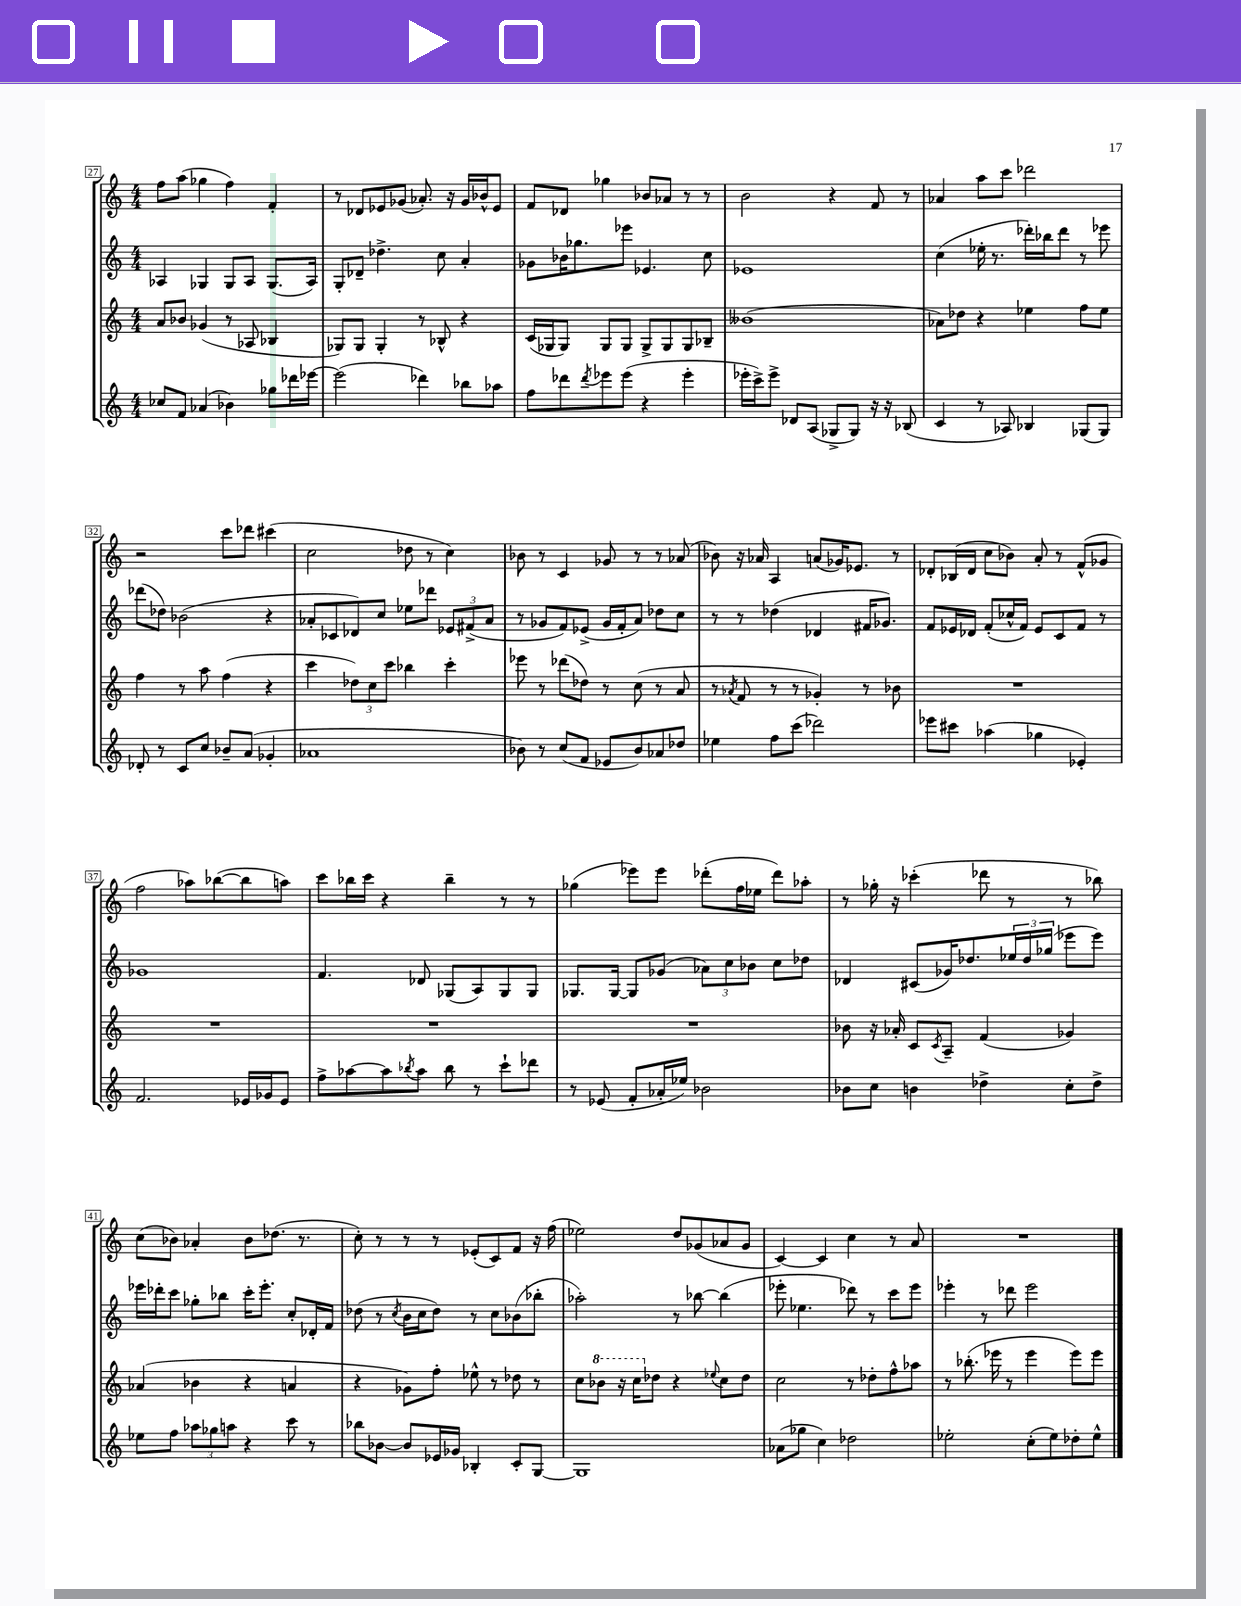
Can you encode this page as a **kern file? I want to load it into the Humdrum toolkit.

**kern	**kern	**kern	**kern
*part4	*part3	*part2	*part1
*staff4	*staff3	*staff2	*staff1
*clefG2	*clefG2	*clefG2	*clefG2
*k[]	*k[]	*k[]	*k[]
*M4/4	*M4/4	*M4/4	*M4/4
=27	=27	=27	=27
8cc-X/L	8a/L	4A-X/	8ff\L
8f/J	8b-X/J	.	(8aa\J
(4a-X/	(4g-X/	4G-X/	4gg-X\
4b-X\)	8r	8G-/L	4ff\)
.	8A-X/	8A-/J	.
8gg-X\L	4B-X/	(8.G-/L	4f'/
16ddd-X\L	.	.	.
[16eee-X\JJ	.	16A-/Jk)	.
=28	=28	=28	=28
(2eee-\]	8G-X/L)	8G'/L	8r
.	8G-/J	8d-X~/J	8d-X/L
.	4G-'/	4.dd-X^\	8e-X/
.	.	.	(8g-X/J
4ddd-X\)	8r	.	8.a-X'/)
.	8B-X^^/	8cc\	.
.	.	.	16r
8bb-X\L	4r	4a'/	16g-/LL
.	.	.	16b-X^^/J
8aa-X\J	.	.	8e-/J
=29	=29	=29	=29
8ff\L	(16c/LL	8g-X\L	8f/L
.	16G-X/J	.	.
8ddd-X\	8G-/J)	16b-X\K	8d-X/J
.	.	8.gg-X\	.
8qddd-/	.	.	.
8eee-X\	8G-/L	.	4gg-X\
(8eee-\J	8G-/J	8eee-X\J	.
4r	8G-^/L	4.e-X/	8b-X/L
.	8G-/	.	8a-X/J
4eee-'\	8G-/	.	8r
.	8B-X~/J	8cc\	8r
=30	=30	=30	=30
16eee-X'\LL	(1b--X	1e-X	2b\
16ccc^\J)	.	.	.
8eee-^\J	.	.	.
8d-X/L	.	.	.
(8A/J	.	.	.
8G-X^/L	.	.	4r
8G-/J)	.	.	.
16r	.	.	8f/
16r	.	.	.
(8B-X/	.	.	8r
=31	=31	=31	=31
4c/	8a-X\L)	(4cc\	4a-X/
.	8dd-X\J	.	.
8r	4r	16ee-X'\	8aa\L
.	.	8.r	.
8A-X/)	.	.	8ccc\J
4B-X/	4ee-X\	16ddd-X'\LL)	2ddd-X\
.	.	16bb-X\J	.
.	.	8ddd-\J	.
(8G-X/L	8ff\L	8r	.
8G-/J)	8ee-\J	8eee-X\	.
!!LO:LB:g=z
=32	=32	=32	=32
8d-X'/	4ff\	(8ddd-X\L	2r
8r	.	8dd-X\J)	.
8c/L	8r	(2b-X\	.
8cc/J	8aa\	.	.
8b-X~/L	(4ff\	.	8ccc\L
(8a/J	.	.	8ddd-X\J
4g-X'/	4r	4r	(4ccc#X\
=33	=33	=33	=33
1a-X	4ccc\	8a-X'/L	2cc\
.	.	8c-X/	.
.	12dd-X\L)	8d-X/)	.
.	12cc\	.	.
.	.	8cc/J	.
.	12ccc\J	.	.
.	4bb-X\	8ee-X\L	8dd-X\
.	.	8ddd-X\J	8r
.	4ccc'\	12e-X/L	4cc\)
.	.	(12f#X^/	.
.	.	12a-/J	.
=34	=34	=34	=34
8b-X\)	8eee-X\	8r	8b-X\
8r	8r	8g-X/L	8r
(8cc/L	(8ddd-X\L	8f/)	4c/
8f/J	8dd-X\J)	(8e-X^/J	.
8e-X/L	8r	16g-/LL	8g-X/
.	.	16f'/J	.
8b-/)	(8cc\	8a/J)	8r
8a-X/	8r	8dd-X\L	8r
8dd-X/J	8a/	8cc\J	(8a-X/
=35	=35	=35	=35
4ee-X\	8r	8r	8b-X\)
.	8qa-X/	.	.
.	8f/	8r	16r
.	.	.	16a-X/
8ff\L	8r	(4dd-X\	4A/
(8ccc\J	8r	.	.
2ddd-X\)	4g-X'/)	4d-X/	(8an/L
.	.	.	16g-X/K)
.	.	.	8.e-X/J
.	8r	16f#X/KL	.
.	.	8.g-X/J)	.
.	8b-X\	.	8r
=36	=36	=36	=36
8eee-X\L	1r	8f/L	8d-X'/L
8ccc#X\J	.	16e-X/L	(16B-X/L
.	.	16d-X/JJ	16d-/JJ
(4aa-X\	.	(8f'/L	8cc\L
.	.	16cc-X^^/L	8b-X\J)
.	.	16f/JJ)	.
4gg-X\	.	8e-/L	8a'/
.	.	8c/	8r
4e-X'/)	.	8f/J	(8f^^/L
.	.	8r	8g-X/J
!!LO:LB:g=z
=37	=37	=37	=37
2.f/	1r	1g-X	2ff\
.	.	.	8aa-X\L)
.	.	.	([8bb-X\
16e-X/LL	.	.	8bb-\]
16g-X/J	.	.	.
8e-/J	.	.	8aan\J)
=38	=38	=38	=38
8ff^\L	1r	4.f/	8ccc\L
[8aa-X\	.	.	16bb-X\L
.	.	.	16ccc\JJ
8aa-\]	.	.	4r
8qbb-X/	.	.	.
8aa-\J	.	8d-X/	.
8bb-\	.	(8G-X/L	4bb-~\
8r	.	8A/)	.
8ccc`\L	.	8G-/	8r
8ddd-X\J	.	8G-/J	8r
=39	=39	=39	=39
8r	1r	8.G-X/L	(4gg-X\
(8e-X/	.	.	.
.	.	[16G-/Jk	.
8f'/L	.	8G-/L]	8eee-X\L)
16a-X'/L	.	(8g-X/J	8eee-\J
16ee-X/JJ)	.	.	.
2b-X\	.	12a-X\L)	(8ddd-X'\L
.	.	12cc\	.
.	.	.	16ff\L
.	.	12b-X\J	.
.	.	.	16ee-X\JJ
.	.	8cc\L	8ddd-\L)
.	.	8dd-X\J	8aa-X'\J
=40	=40	=40	=40
8b-X\L	8b-X\	4d-X/	8r
8cc\J	16r	.	16gg-X'\
.	16a-X'/	.	16r
4bn\	8c/L	(8c#X/L	(4ccc-X'\
.	8qc/	.	.
.	8A~/J	16g-X/K)	.
.	.	8.dd-X/	.
4dd-X^\	(4f/	.	8ddd-X\
.	.	24ee-X/L	8r
.	.	24dd-/	.
.	.	(24gg-X/JJ	.
8cc'\L	4g-X/)	8eee-X\L	8r
8dd-^\J	.	8eee-\J)	8bb-X\)
!!LO:LB:g=z
=41	=41	=41	=41
8ee-X\L	(4a-X/	16eee-X\LL	(8cc\L
.	.	16ddd-X'\J	.
8ff\J	.	8ccc\J	8b-X\J)
12aa-X\L	4b-X\	8gg-X'\L	4a-X'/
12gg-X\	.	.	.
.	.	8bb-X\J	.
12aan\J	.	.	.
4r	4r	16ccc'\KL	8b-\L
.	.	8.eee-'\J	.
.	.	.	(8.dd-X\J
8ccc\	4an/	8cc'/L	.
.	.	.	8.r
8r	.	16d-X'/L	.
.	.	16f/JJ	.
=42	=42	=42	=42
8bb-X\L	4r	(8dd-X\	8cc'\)
[8b-X\J	.	8r	8r
.	.	8qcc/	.
8b-/L]	8g-X\L)	16b\LL	8r
.	.	16cc\J	.
16e-X/L	8ff'\J	8dd-\J)	8r
16g-X/JJ	.	.	.
4B-X'/	8ee-X^^\	8r	(8e-X'/L
.	8r	8cc\L	8c/)
8c'/L	8dd-X\	(8b-X\	8f/J
[8G/J	8r	8bb-X'\J	16r
.	.	.	(16ff\
=43	=43	=43	=43
1G]	8cc\L	2aa-X'\)	2ee-X\)
*	*8va	*	*
.	8bb-X\J	.	.
.	16r	.	.
.	16ccc\KL	.	.
*	*X8va	*	*
.	8dd-X\J	.	.
.	4r	8r	8dd/L
.	.	[8bb-X\	(8g-X/
.	8qqee-X/	.	.
.	8cc\L	(4bb-\]	8a-X/
.	8dd-\J	.	8g-/J
=44	=44	=44	=44
(8a-X\L	2cc\	8eee-X'\	[4c/)
8gg-X\J	.	4.ee-X\	.
4cc\)	.	.	4c/]
2dd-X\	8r	8ddd-X\)	4cc\
.	8dd-X'\L	8r	.
.	8ff^^\	8ccc\L	8r
.	8aa-X\J	8eee-\J	8a/
=45	=45	=45	=45
2ee-X'\	8r	4eee-X'\	1r
.	(8.bb-X'\	.	.
.	.	8r	.
.	16eee-X\	.	.
.	8r	8ddd-X\	.
(8cc'\L	4eee-\	2eee-\	.
8ee-\)	.	.	.
8dd-X'\	8eee-\L)	.	.
8ee-^^\J	8eee-\J	.	.
==	==	==	==
*-	*-	*-	*-
